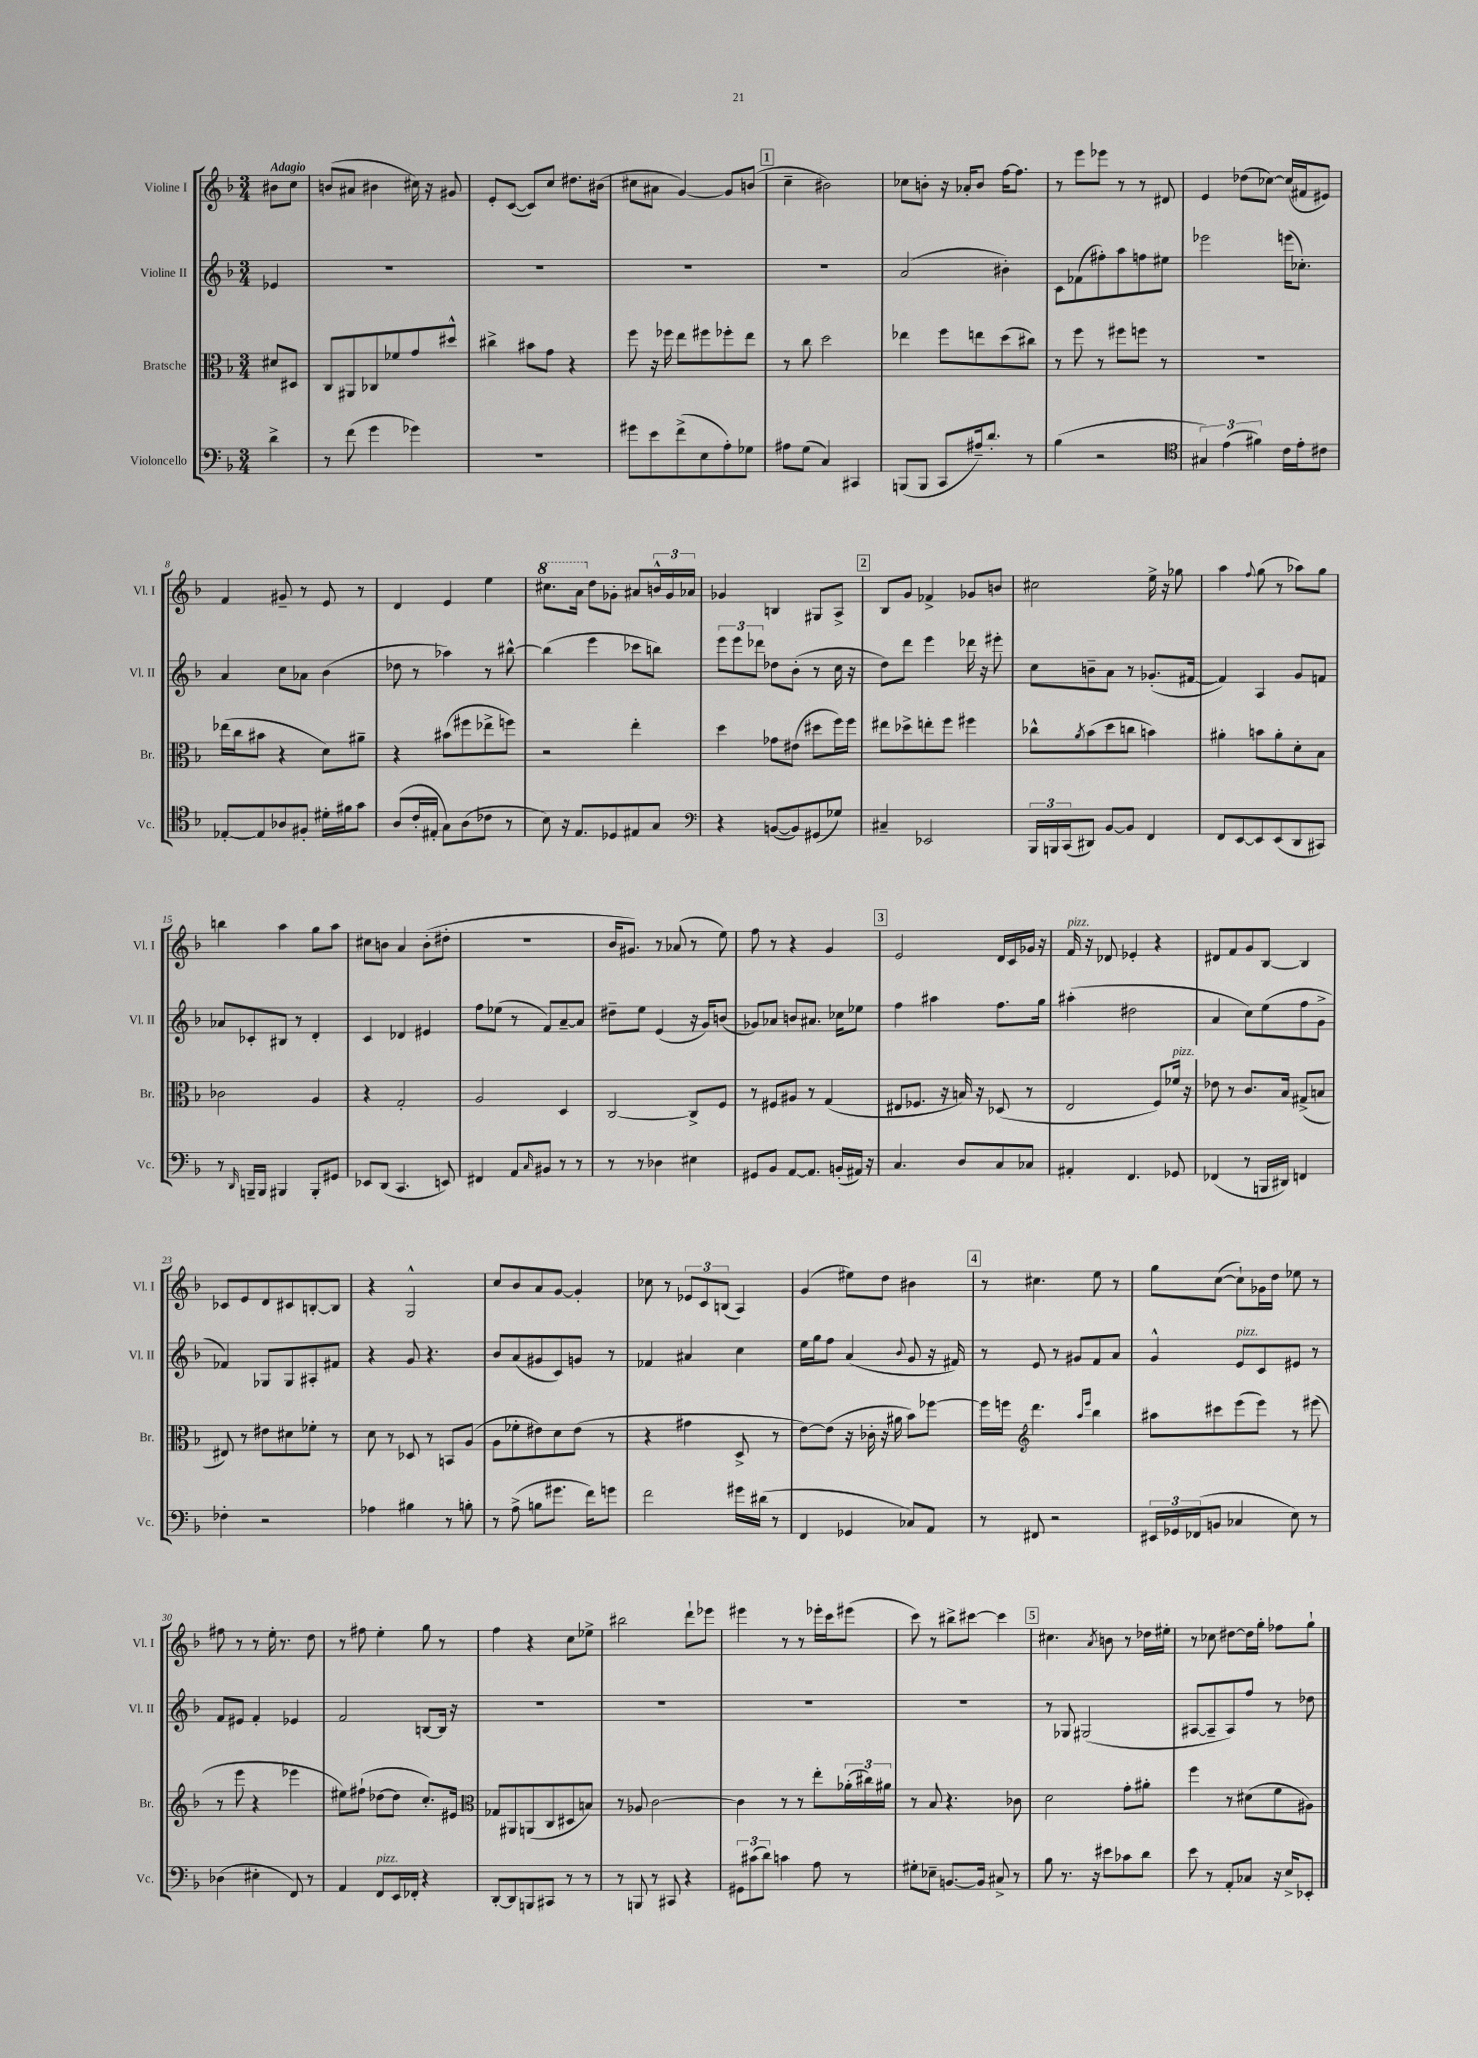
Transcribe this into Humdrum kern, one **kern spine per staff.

**kern	**kern	**kern	**kern
*staff4	*staff3	*staff2	*staff1
*clefF4	*clefC3	*clefG2	*clefG2
*k[b-]	*k[b-]	*k[b-]	*k[b-]
*M3/4	*M3/4	*M3/4	*M3/4
4d^	8d#	4e-	8b#
.	8D#	.	8cc
=	=	=	=
8r	8C	2.r	(8b
(8f	8AA#	.	8a#
4g	8C-	.	4b#
.	8f-	.	.
4g-)	8g	.	16cc#)
.	.	.	16r
.	8dd#^^	.	8g#
=	=	=	=
2.r	4cc#^	2.r	8e'
.	.	.	([8c
.	8b#	.	8c])
.	8g	.	8cc
.	4r	.	8.dd#
.	.	.	(16b#
=	=	=	=
8g#	8ff	2.r	8cc#
8e	16r	.	8a#
.	16ff-	.	.
(8f^	8ee	.	[4g)
8E	8ff#	.	.
8A')	8ff-'	.	8g]
8G-	8ee	.	(8b
=	=	=	=
8A#	8r	2.r	4cc~
(8G	8cc	.	.
4C)	2dd	.	2b#)
4CC#	.	.	.
=	=	=	=
(8BBB	4ee-	(2a	8cc-
8BBB	.	.	8b'
8CC	8ff	.	16r
.	.	.	16a-'
16A#~)	8ee	.	8b
8.d'	.	.	.
.	(8dd	4b#')	[16ff
.	.	.	8.ff]
8r	8cc#)	.	.
=	=	=	=
(4B-	8r	8c	8r
.	8ff	(8f-	8eee
2r	8r	8ff#')	8eee-
.	8ff#	8aa	8r
.	8ff	8ff	8r
.	8r	8ee#	8d#
=	=	=	=
*clefC4	*	*	*
6G#)	2.r	2eee-	4e
(6e	.	.	.
.	.	.	(8dd-
6f#)	.	.	.
.	.	.	[8cc-)
16c	.	(16eee	(16cc-]
16e'	.	8.cc-')	16f#
8c#	.	.	8e#)
=	=	=	=
[8E-'	(16ee-	4a	4f
.	16cc	.	.
8E-]	8b#	.	.
8A-	4r	8cc	8g#~
8F#'	.	8a-	8r
16d#'	8d)	(4b-	8e
16f#	.	.	.
8g	8a#~	.	8r
=	=	=	=
(8A	4r	8dd-	4d
16c'	.	8r	.
16E#'	.	.	.
8G)	(8b#	4aa-)	4e
(8A	8ff#	.	.
8c-	8ee-^	8r	4ee
8r	8ff)	[8bb#^^	.
=	=	=	=
8B-)	2r	(4bb#]	8.ccc#
16r	.	.	.
8.E	.	.	16aa
.	.	4eee	8dd
8D-	.	.	8g-'
8E#	4ee'	8ccc-	8a#
8G	.	8bb)	24b^^
.	.	.	24g-
.	.	.	24a-
=	=	=	=
*clefF4	*	*	*
4r	4dd	12eee	4g-
.	.	12eee	.
.	.	12ddd-	.
([8BB	8g-	8dd-	4B
8BB])	(8e#	(8b-'	.
(8GG#	8dd#	8r	8G#
8G-)	16ff)	16cc	8A^
.	16ff	16r	.
=	=	=	=
4C#~	8ee#	8dd)	8B-
.	8dd-^	8ddd	8g
2EE-	8ee'	4eee	4f-^
.	8ff	.	.
.	4ff#	16ddd-	8g-
.	.	16r	.
.	.	8eee#'	8b
=	=	=	=
24BBB-	8cc-^^	8cc	2cc#
24BBB	.	.	.
(24CC	.	.	.
.	8qa	.	.
8DD#)	(8b-	8b~	.
[8BB-	8dd	8a	.
8BB-]	8cc	8r	.
4FF	4b)	(8.g-'	16ee^
.	.	.	16r
.	.	.	8gg-
.	.	[16f#	.
=	=	=	=
8FF	4a#'	4f#])	4aa
[8EE	.	.	.
.	.	.	8qqff
8EE]	8b	4A	(8gg
(8EE	8a#'	.	8r
8DD	8d'	8g	8aa-)
8CC#)	8B-	8f	8gg
=	=	=	=
8r	2c-	8a-	4bb
16qqDD	.	.	.
16BBB~	.	8c-'	.
16BBB	.	.	.
4BBB#	.	8B#	4aa
.	.	8r	.
8BBB#'	4A	4d'	8gg
8GG#	.	.	8aa
=	=	=	=
8EE-	4r	4c	8cc#
(8DD	.	.	8b
4.CC	2G'	4d-	4a
.	.	4e#	(8b'
8EE)	.	.	8dd#'
=	=	=	=
4FF#	2A	8ff	2.r
.	.	(8ee-	.
8AA	.	8r	.
16qqC	.	.	.
8BB#	.	8f)	.
8r	4D	[8a~	.
8r	.	8a]	.
=	=	=	=
8r	[2C	8dd#~	16b-
.	.	.	8.g#)
8r	.	8ee	.
4D-	.	(4e	8r
.	.	.	(8a-
4E#	8C^]	16r	8r
.	.	16g)	.
.	8F	(8b	8ee)
=	=	=	=
8GG#	8r	8g-)	8ff
8BB-	8F#	8a-	8r
[8AA	8A#	8b	4r
8.AA]	8r	8.a#	.
.	(4G	.	4g
(16BB'	.	16cc-	.
16AA#)	.	8ee-	.
16r	.	.	.
=	=	=	=
4.C	8E#	4ff	2e
.	8.F-	.	.
.	.	4aa#	.
.	16r	.	.
8D	16B)	.	.
.	16r	.	.
8C	(8D-	8.ff	16d
.	.	.	16c
8C-	8r	.	16g-
.	.	16gg	16r
=	=	=	=
4AA#'	2E	(4aa#'	16f
.	.	.	16r
.	.	.	8d-
4.FF	.	2dd#	4e-'
.	8F)	.	4r
8GG-	16f-	.	.
.	16r	.	.
=	=	=	=
(4FF-	8e-	4a	8d#
.	8r	.	8f
8r	8.c	8cc)	8g
16BBB	.	(8ee	[8B-
16DD#)	16B-	.	.
4FF	(8G#^	8ff	4B-]
.	8B	8g^	.
=	=	=	=
4F-'	8E#)	4f-)	8c-
.	8r	.	8e
2r	8e#	8G-	8d
.	8d#	8G-	8c#
.	8f-'	8A#'	[8B'
.	8r	8f#	8B]
=	=	=	=
4A-	8d	4r	4r
.	8r	.	.
4B#	8D-	8g	2G^^
.	8r	4.r	.
8r	8BB	.	.
8B'	(8A	.	.
=	=	=	=
8r	8A	8b-	8cc
(8A^	8f-'	(8a	8b-
8B	8e#)	8g#	8a
8.g#	8d	8c)	[8g
.	(8e#	8g	4g']
16f)	.	.	.
8g	8r	8r	.
=	=	=	=
2f	4r	4f-	8cc-
.	.	.	8r
.	4g#	4a#	12e-
.	.	.	12c
.	.	.	(12B
16g#	8D^	4cc	4A)
(16d#	.	.	.
8r	8r	.	.
=	=	=	=
4FF	[8e)	16ee	(4g
.	.	16gg	.
.	(8e]	8ff	.
4GG-	16r	(4a	8ee#)
.	16c-'	.	.
.	16r	.	8dd
.	16a#	.	.
.	.	8qqb-	.
8C-)	8b-)	8g	4b#
8AA	[8ff-	16r	.
.	.	16f#)	.
=	=	=	=
8r	16ff-]	8r	8r
.	16ff	.	.
*	*clefG2	*	*
8FF#	4.ddd	8e	4.cc#
2r	.	8r	.
.	.	8g#	.
.	16qqaa	.	.
.	16qqeee	.	.
.	4bb-	8f	8ee
.	.	8a	8r
=	=	=	=
24EE#	8aa#	4g^^	8gg
24GG-	.	.	.
(24FF-	.	.	.
8BB	8ccc#	.	([8cc
4C-	(8eee	8e	8cc`])
.	8eee)	8c	16g-
.	.	.	16dd
8E)	8r	8e#	8ee-
8r	(8eee#	8r	8r
=	=	=	=
(4D-	8r	8f	8ff#
.	8eee	8e#	8r
4E#'	4r	4f'	8r
.	.	.	16ee'
.	.	.	8.r
8FF)	4eee-	4e-	.
8r	.	.	8dd
=	=	=	=
4AA	8ee#)	2f	8r
.	(8ff#`	.	8ff#
8FF	[8dd-	.	4ee'
16EE	8dd-]	.	.
16FF-'	.	.	.
4r	8.cc')	[8B	8gg
.	.	16B]	8r
.	16e#	16r	.
=	=	=	=
*	*clefC3	*	*
[8DD'	8G-	2.r	4ff
8DD]	8AA#	.	.
8BBB	(8AA	.	4r
8CC#	8C	.	.
8r	8D#	.	8cc
8r	8B)	.	8ee-^
=	=	=	=
8r	8r	2.r	2bb#
8BBB	8A-	.	.
8r	[2c	.	.
8CC#	.	.	.
4r	.	.	8ddd`
.	.	.	8eee-
=	=	=	=
12GG#	4c]	2.r	4eee#
(12c#	.	.	.
12d)	.	.	.
4c	8r	.	8r
.	8r	.	8r
8A	8ee'	.	16eee-'
.	.	.	16ccc
8r	(24a-'	.	(8eee#
.	24cc#)	.	.
.	24a#	.	.
=	=	=	=
8G#'	8r	2.r	8ccc)
8E-~	8B-	.	8r
[8.BB	4.r	.	8bb#^
.	.	.	[8ccc#
16BB]	.	.	.
8C#^	.	.	4ccc#]
8r	8c-	.	.
=	=	=	=
8B-	2d	8r	4.cc#
8.r	.	8G-	.
.	.	(2G#	.
16r	.	.	.
.	.	.	8qa
8e#	.	.	8b
8c-	8g'	.	8r
8d	8a#'	.	16dd-
.	.	.	16ee#'
=	=	=	=
8e	4ff	[8A#	8r
8r	.	8A#~]	8cc-
8AA'	8r	8A#)	[8dd#
8C-	(8d#	8ff	16dd#]
.	.	.	16gg'
16r	8f	8r	8ff-
16E^	.	.	.
8EE-'	8A#)	8dd-	8gg`
==	==	==	==
*-	*-	*-	*-
